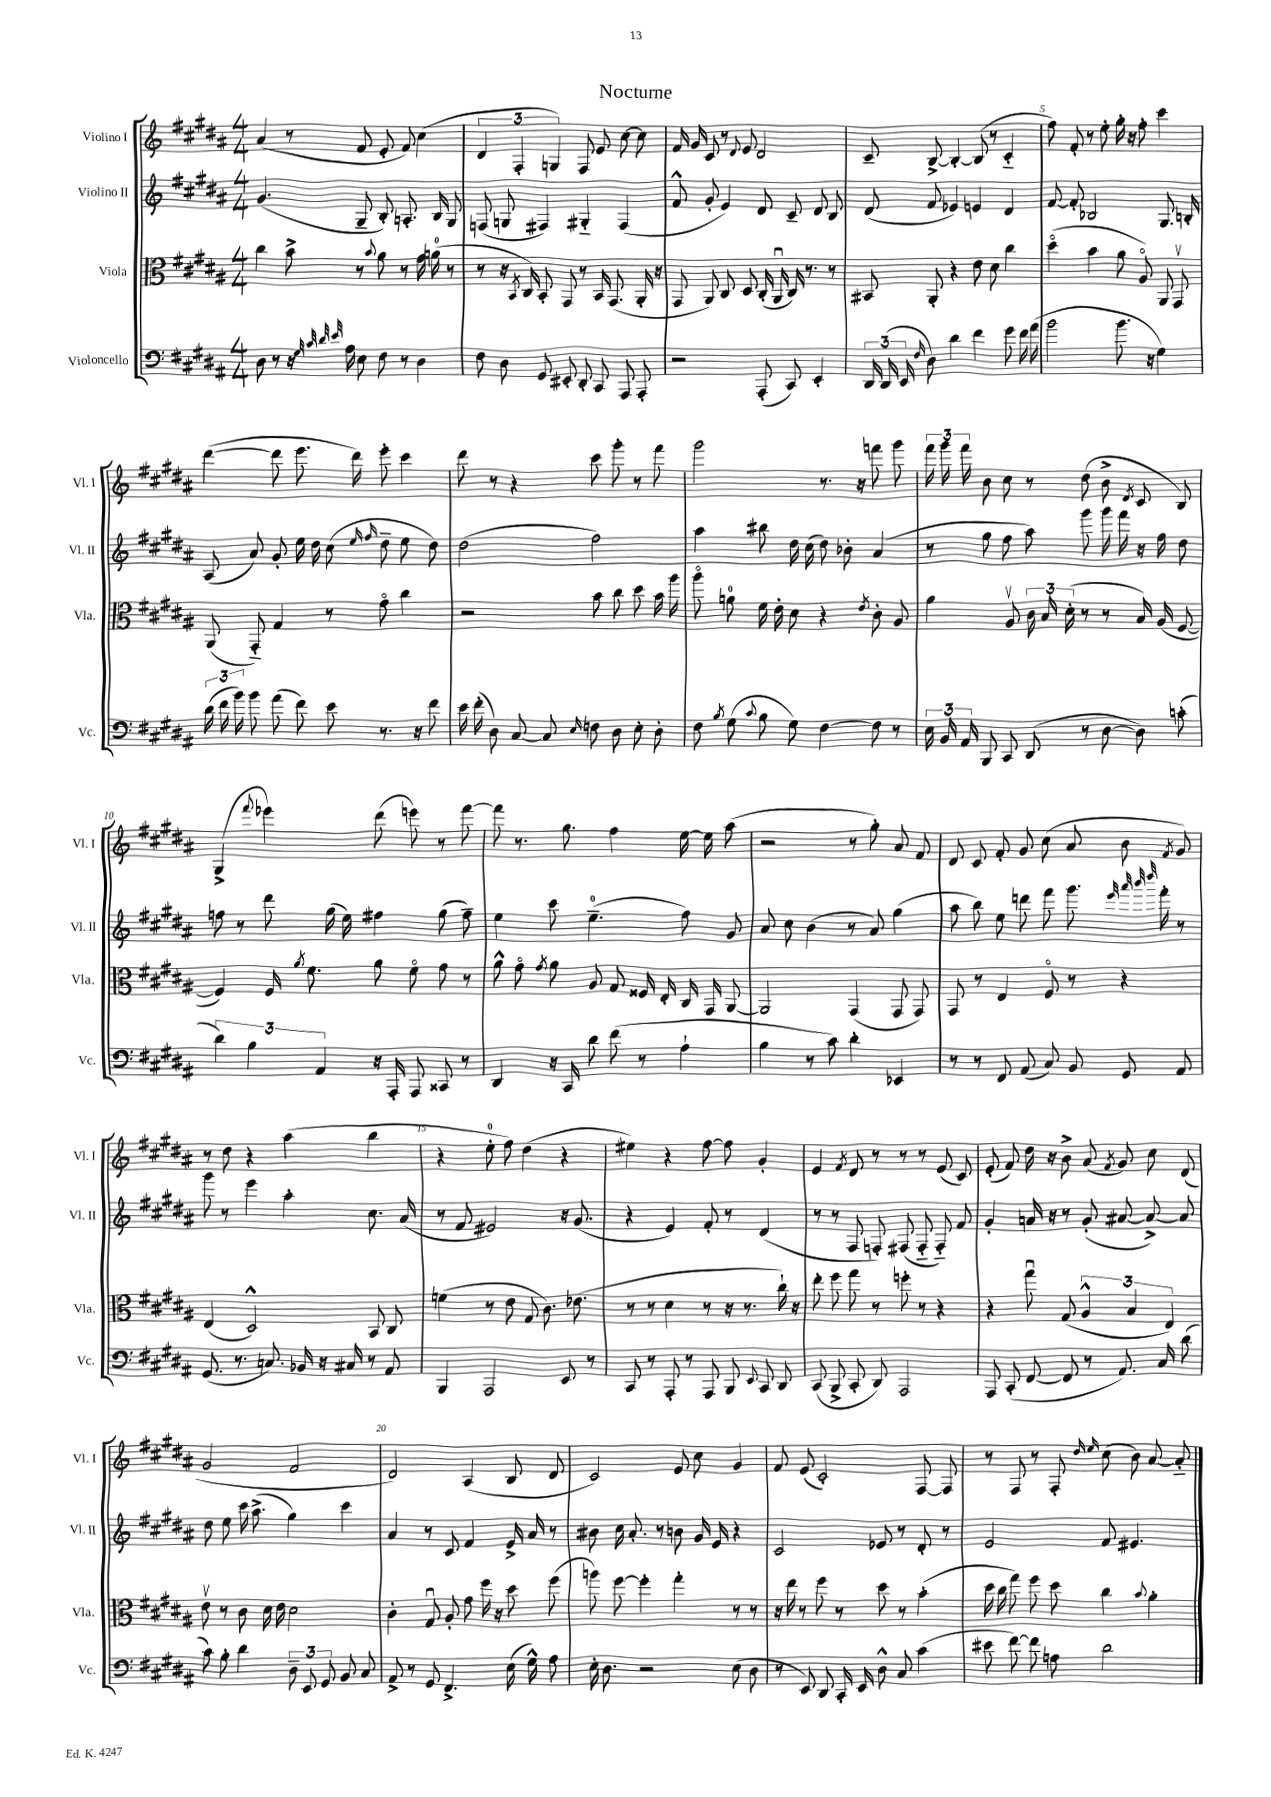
\header { title = "Nocturne" }
<<
\new StaffGroup <<
\new Staff = "s0" \with { instrumentName = "Violino I" shortInstrumentName = "Vl. I" } {
    \clef treble \key b \major \numericTimeSignature \time 4/4
    \autoBeamOff ais'4( r8 fis'8 e'8-. fis'8) cis''4( |
    \tuplet 3/2 { dis'4 fis4-. g4) } fis8 e'8 cis''8~ cis''8 |
    fis'16 gis'16 cis'8 r8 \appoggiatura { dis'8 } e'8 dis'2 |
    cis'8-- b8~-> b4~-. b8( r8 cis'4-_ |
    fis''8) fis'8-. r8 e''8-. gis''16-. r16 fis''8-. cis'''4 |
    dis'''4~( dis'''8 e'''8. dis'''16) e'''8-. cis'''4 |
    dis'''8 r8 r4 cis'''8 gis'''8-. r8 fis'''8 |
    gis'''2 r8. r16 f'''8 gis'''8 |
    \tuplet 3/2 { fis'''16 gis'''16 fis'''16 } b'8 cis''8 r8 dis''8( b'8-> \acciaccatura { dis'8 } cis'8 b8) |
    gis4->( \appoggiatura { fis'''8 } ees'''4) dis'''8( e'''8) r8 fis'''8~ |
    fis'''8 r8. gis''8. fis''4 e''16~ e''16 ais''8( |
    r2 r8 gis''8-.) ais'8 fis'8 |
    dis'8 cis'8 fis'8-. gis'8 cis''8( ais'8 b'8 \acciaccatura { fis'8 } gis'8) |
    r8 dis''8 r4 ais''4( b''4 |
    r4 e''8-0-. fis''8) dis''4( r4 |
    eis''4) r4 fis''8~ fis''8 gis'4-. |
    e'4 \acciaccatura { fis'8 } dis'8 r8 r8 r8 e'8( cis'8) |
    e'8-.( fis'8) dis''16 r16 b'8-> ais'8( \acciaccatura { fis'8 } gis'8) cis''8 dis'8( |
    gis'2 fis'2 |
    dis'2) ais4( b8 dis'8 |
    cis'2) e'8 cis''8 gis'4 |
    fis'8 e'8( cis'2-.) fis8~ fis8 |
    r8 fis8 r8 fis8-. \grace { dis''16 e''16 } cis''8( b'8) ais'8~ ais'8-_ \bar "|." |
}
\new Staff = "s1" \with { instrumentName = "Violino II" shortInstrumentName = "Vl. II" } {
    \clef treble \key b \major \numericTimeSignature \time 4/4
    \autoBeamOff gis'4.( gis8-- b8-.) a8.-. b16 gis8 |
    f8( g8 fis4) gis4-_ fis4( |
    fis'8-^ gis'8-. e'4) dis'8 cis'8-- dis'8 b8 |
    dis'8( fis'8 ees'4) e'4 dis'4 |
    fis'8~ fis'8-. bes2 gis8. b16-. |
    ais8( ais'8) gis'8-. e''16 dis''16 cis''8( \grace { e''16 fis''16 } dis''8-- e''8 dis''8) |
    dis''2( fis''2) |
    ais''4 bis''8 dis''16 cis''16( dis''8) bes'8-. ais'4( |
    r8 gis''8 fis''8 ais''8) gis'''8 gis'''16 fis'''16 r16 fis''16 dis''8 |
    f''8 r8 dis'''8 gis''16( e''16) fis''4 gis''8( fis''8--) |
    e''4 cis'''8 e''4.-0--( fis''8) gis'8 |
    ais'8 cis''8 b'4( r8 ais'8) gis''4( |
    ais''8 b''8) e''8 d'''8 fis'''8 gis'''8. \grace { e'''32 ais'''32 b'''32 dis''''32 } fis'''16-. r8 |
    gis'''8 r8 e'''4 ais''4-. cis''8. ais'16( |
    r8 fis'8 eis'2) r16 gis'8.( |
    r4 e'4) fis'8-. r8 dis'4( |
    r8 r8 fis8 f8-.) fis8( fis8-_ fis8-_) fis'8 |
    gis'4-. a'16 r16 r8 gis'8-.( ais'8~ ais'8~->) ais'8 |
    dis''8 e''8 cis'''16 ais''8.->( gis''4) cis'''4 |
    ais'4 r8 cis'8 fis'4 e'16-> ais'16 r8 |
    bis'8 cis''16 ais'8.-. r8 b'8 gis'16 e'16 r4 |
    cis'2 ees'8 r8 dis'8-. r8 |
    e'2 fis'8 eis'4. \bar "|." |
}
\new Staff = "s2" \with { instrumentName = "Viola" shortInstrumentName = "Vla." } {
    \clef alto \key b \major \numericTimeSignature \time 4/4
    \autoBeamOff cis''4 b'8-> r8 \appoggiatura { b'8 } ais'8 r8 gis'16 a'16-0( r8 |
    r8 r16 \acciaccatura { b,8 } cis16) b,8-. gis,8 r8 b,16 gis,8.( ais,16-. r16 |
    gis,8 ais,8) cis8 dis8 cis16-.( ais,16\downbow cis16) r8. r8 |
    bis,8 ais,8-. r4 e'8 dis'8 cis''4 |
    dis''4\flageolet( b'4 ais'8 ais8\flageolet) ais,8 gis,8\upbow |
    ais,8( gis,8-_) gis4 r8 gis'8\flageolet cis''4 |
    r2 b'8 cis''8 dis''8 b'16 ais''16 |
    ais''8\flageolet a'8-0 fis'16 e'16-. dis'8 r4 \acciaccatura { e'8 } cis'8-. ais8 |
    ais'4 ais8\upbow \tuplet 3/2 { cis'16 b16 dis'16-.( } r8 r8 b16) ais16( fis8~ |
    fis4) fis16 \acciaccatura { ais'8 } fis'8. ais'8 fis'8\flageolet gis'8 r8 |
    ais'8-^ gis'8\flageolet \acciaccatura { gis'8 } ais'8 ais8 gis8 fisis16 e16-. cis16 gis,16 ais,8~ |
    ais,2 gis,4( gis,8 gis,8) |
    gis,8 r8 e4 fis8\flageolet r8 r4 |
    e4( dis2-^) b,8 cis8 |
    f'4( r8 e'8 gis8 cis'8.) ees'8.( |
    r8 r8 dis'4 r8 r16 r8. cis''16-!) r16 |
    e''8-. fis''8 gis''8 r8 f''8-. r8 r4 |
    r4 gis''8\downbow gis8( \tuplet 3/2 { ais4-^ b4 e4) } |
    e'8\upbow r8 cis'8 dis'16 e'16 dis'2 |
    cis'4-. gis8\downbow ais8-. gis'8 fis''16 r16 dis''8 fis''8( |
    a''8) fis''8~ fis''4-. gis''4-. r8 r8 |
    r16 e''16 r8 fis''8 r8 dis''8 r8 b'4-.( |
    dis''16 cis''16 gis''8) fis''8 dis''8 cis''4 \appoggiatura { b'8 } ais'4-. \bar "|." |
}
\new Staff = "s3" \with { instrumentName = "Violoncello" shortInstrumentName = "Vc." } {
    \clef bass \key b \major \numericTimeSignature \time 4/4
    \autoBeamOff dis8 r8 r16 \grace { gis32 cis'32 dis'32 e'32 } ais16 e8 fis8 r8 dis4 |
    fis8 dis8 gis,8 eis,8-. dis,8-. cis,8 ais,,8 ais,,8-. |
    r2 ais,,8-.( cis,8) e,4-. |
    \tuplet 3/2 { dis,16 dis,16( e,16 } \grace { fis16 } dis8) dis'4 fis'4 gis'8 fis'16 ais'16( |
    b'2 b'8. r16 gis4) |
    \tuplet 3/2 { dis'16( fis'16 b'16) } b'8 ais'8( fis'8) e'8 r8. r16 fis'8 |
    e'16 fis'16-.( dis8) cis8~ cis8 \grace { e16 } f8 dis8 e8-. dis8-. |
    fis8 \acciaccatura { b8 } gis8( \appoggiatura { cis'8 } b8 gis8) fis4~ fis8 r8 |
    \tuplet 3/2 { e16 b,16 ais,16 } b,,8 cis,8 dis,8( r8 dis8~ dis8) c'8-.( |
    \tuplet 3/2 { dis'4) b4 ais,4 } r16 ais,,16-. ais,,8 cisis,8 r8 |
    dis,4 r16 cis,16 dis'8 fis'8( r8 ais4-! |
    b4 r8 cis'8) dis'4-. ees,4 |
    r8 r8 fis,8 ais,8( cis8) b,8 gis,8 ais,8 |
    gis,8.( r8. c8.) bes,16 r16 cis16 r8 ais,8 |
    b,,4 ais,,2 e,8 r8 |
    cis,8 r8 ais,,8-. r8 ais,,8 b,,8 \appoggiatura { e,8 } cis,8 dis,8 |
    cis,8( b,,8-> cis,8-. dis,8) ais,,2 |
    ais,,8 cis,8-.( fis,8~ fis,8 r8 ais,8.) cis16 dis'8( |
    cis'8) b8-. dis'4 \tuplet 3/2 { dis8-- e,8 gis,8 } b,8 cis8 |
    ais,8-> r8 gis,8 fis,4.-> e16( gis16-^) ais8 |
    e16-. dis8. r2 e8( dis8 |
    r8 e,8) dis,8 cis,16-. e,16 dis8-^ cis8 cis'4( |
    eis'8 fis'8~) fis'8 a8 dis'2 \bar "|." |
}
>>
>>
\layout { \context { \Score \override BarNumber.break-visibility = ##(#f #t #t) barNumberVisibility = #(every-nth-bar-number-visible 5) } }
